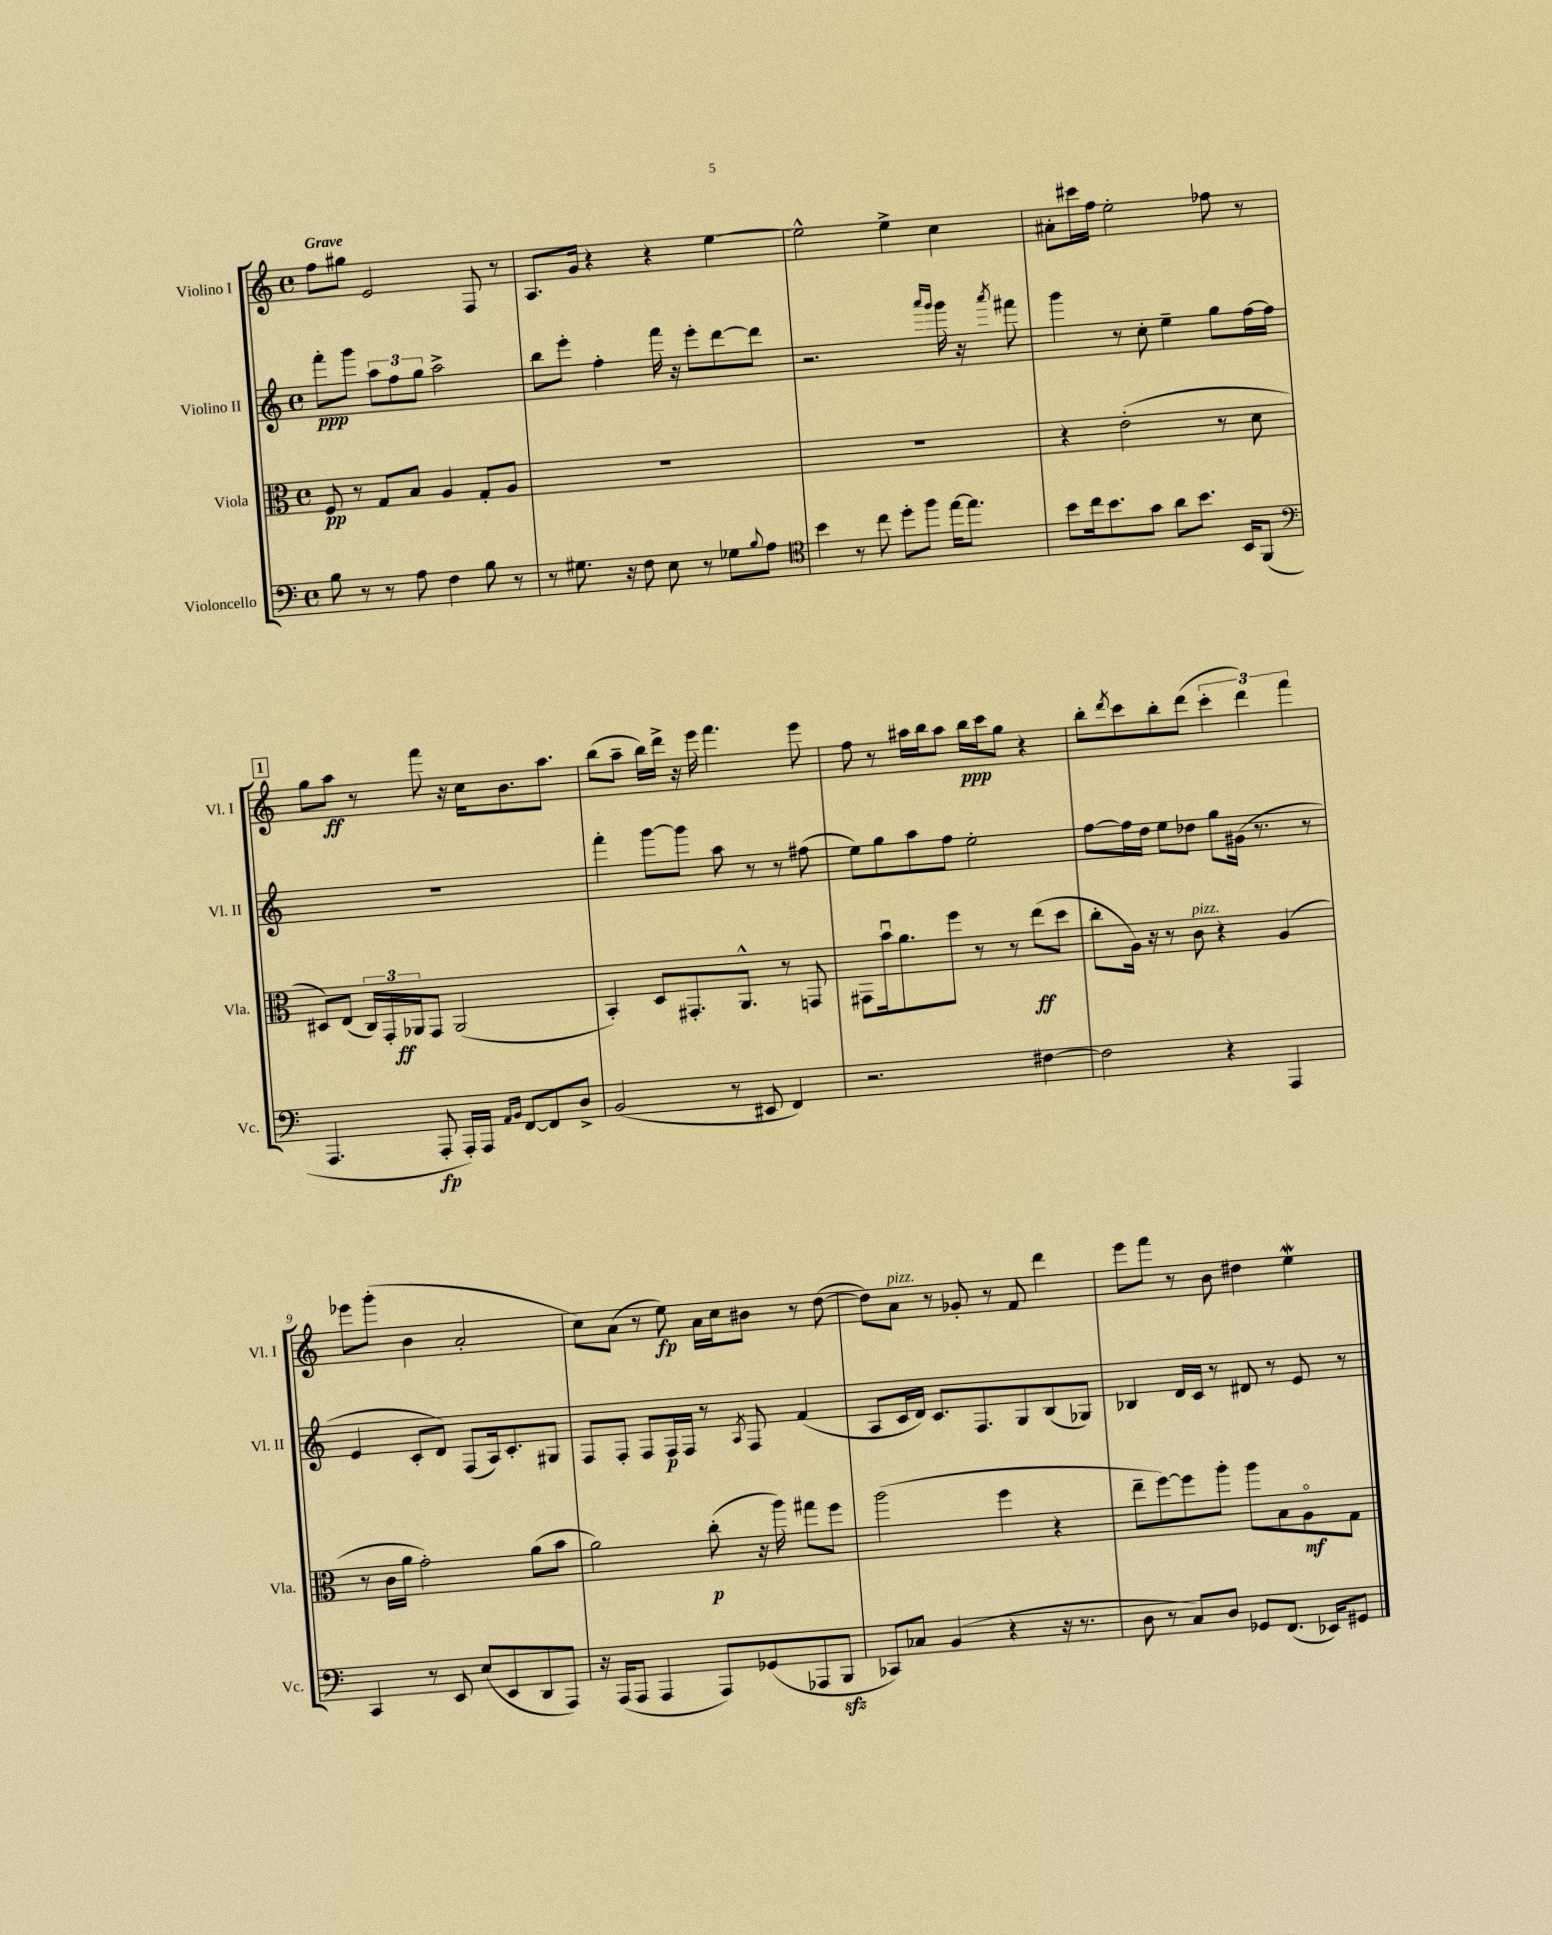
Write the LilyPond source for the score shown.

<<
\new StaffGroup <<
\new Staff = "s0" \with { instrumentName = "Violino I" shortInstrumentName = "Vl. I" } {
    \clef treble \key c \major \defaultTimeSignature \time 4/4 \tempo "Grave"
    f''8 gis''8 e'2 f8 r8 |
    a8. g'16 r4 r4 e''4~ |
    e''2-^ e''4-> c''4 |
    ais'8-. cis'''16 f''16 e''2-. fes''8 r8 |
    \mark \markup { \box "1" } g''8 a''8\ff r8 f'''8 r16 c''16 b'8. a''8. |
    b''8( a''8-- b''16) d'''16-> r16 e'''16 f'''4. e'''8 |
    f''8 r8 ais''16 b''16 ais''8 b''16\ppp c'''16 g''8 r4 |
    b''8-. \acciaccatura { d'''8 } c'''8 b''8-. d'''8( \tuplet 3/2 { c'''4-. d'''4) f'''4 } |
    ees'''8 g'''8-.( b'4 a'2-. |
    c''8) a'8( r8 e''8\fp) a'16 c''16 bis'8 r8 d''8~( |
    d''8) a'8^\markup { \italic "pizz." } r8 ges'8-. r8 f'8 d'''4 |
    e'''8 f'''8 r8 b'8 dis''4 e''4\mordent \bar "|." |
}
\new Staff = "s1" \with { instrumentName = "Violino II" shortInstrumentName = "Vl. II" } {
    \clef treble \key c \major \defaultTimeSignature \time 4/4
    f'''8-.\ppp g'''8 \tuplet 3/2 { a''8 f''8 g''8 } a''2-> |
    b''8 e'''8-. f''4-. f'''16 r16 e'''8-. d'''8~ d'''8 |
    r2. \grace { a'''16 g'''16 } g'''16 r16 \acciaccatura { a'''8 } fis'''8 |
    g'''4 r8 c''8-. e''4-- g''8 f''16~ f''16 |
    \mark \markup { \box "1" } R1 |
    f'''4-. g'''8~ g'''8 a''8 r8 r8 fis''8( |
    e''8) g''8 a''8 f''8 e''2-. |
    f''8~ f''16 d''16 e''8 des''8 g''8 gis'16( r8. r8 |
    e'4 c'8-. d'8) f8( a16) c'8.-. gis8 |
    f8 f8-. f8 f16\p f16 r8 \acciaccatura { a8 } f8 f'4( |
    a8 c'16 d'16) c'8. f8. g8 b8( ges8) |
    bes4 d'16 c'16 r8 dis'8 r8 e'8 r8 \bar "|." |
}
\new Staff = "s2" \with { instrumentName = "Viola" shortInstrumentName = "Vla." } {
    \clef alto \key c \major \defaultTimeSignature \time 4/4
    f8\pp r8 g8 b8 a4 g8-. a8 |
    R1 |
    R1 |
    r4 e'2-.( r8 d'8 |
    \mark \markup { \box "1" } dis8) e8( \tuplet 3/2 { c16) g,16-. aes,16\ff } g,8 aes,2( |
    b,4-.) d8 gis,8.-. a,8.-^ r8 g,8 |
    gis,8 b'16\downbow a'8. f''8 r8 r8 e''8\ff( d''8 |
    c''8-. a16) r16 r8 c'8^\markup { \italic "pizz." } r4 a4( |
    r8 c'16 a'16 g'2-.) a'8( b'8 |
    a'2) c''8-.\p( r16 a''16) gis''8 f''8 |
    a''2( f''4 r4 |
    e''8-- f''8~) f''8 a''8-. a''8 b8 a8\flageolet\mf g8 \bar "|." |
}
\new Staff = "s3" \with { instrumentName = "Violoncello" shortInstrumentName = "Vc." } {
    \clef bass \key c \major \defaultTimeSignature \time 4/4
    b8 r8 r8 a8 f4 b8 r8 |
    r8 gis8. r16 f8 e8 r8 ges8 \appoggiatura { b8 } a8 |
    \clef tenor b'4 r8 c''8 d''8-. f''8 e''16~ e''8. |
    b'8 c''16 b'8. g'8 a'8 b'8. b,16 f,8( |
    \mark \markup { \box "1" } \clef bass a,,4. a,,8-.\fp a,,16-.) a,,16 \grace { a,16 b,16 } f,8~ f,8 d8-> |
    b,2( r8 eis,8 f,4) |
    r2. fis4~ |
    fis2 r4 a,,4 |
    c,4 r8 e,8 e8( e,8 d,8 a,,8) |
    r16 a,,16( a,,8 a,,4 a,,8) ges,8( aes,,8 b,,8\sfz |
    ces,8) ces8 b,4( r4 r16 r8. |
    d8 r8 c8) d8 ges,8 f,8.( ees,16) gis,8 \bar "|." |
}
>>
>>
